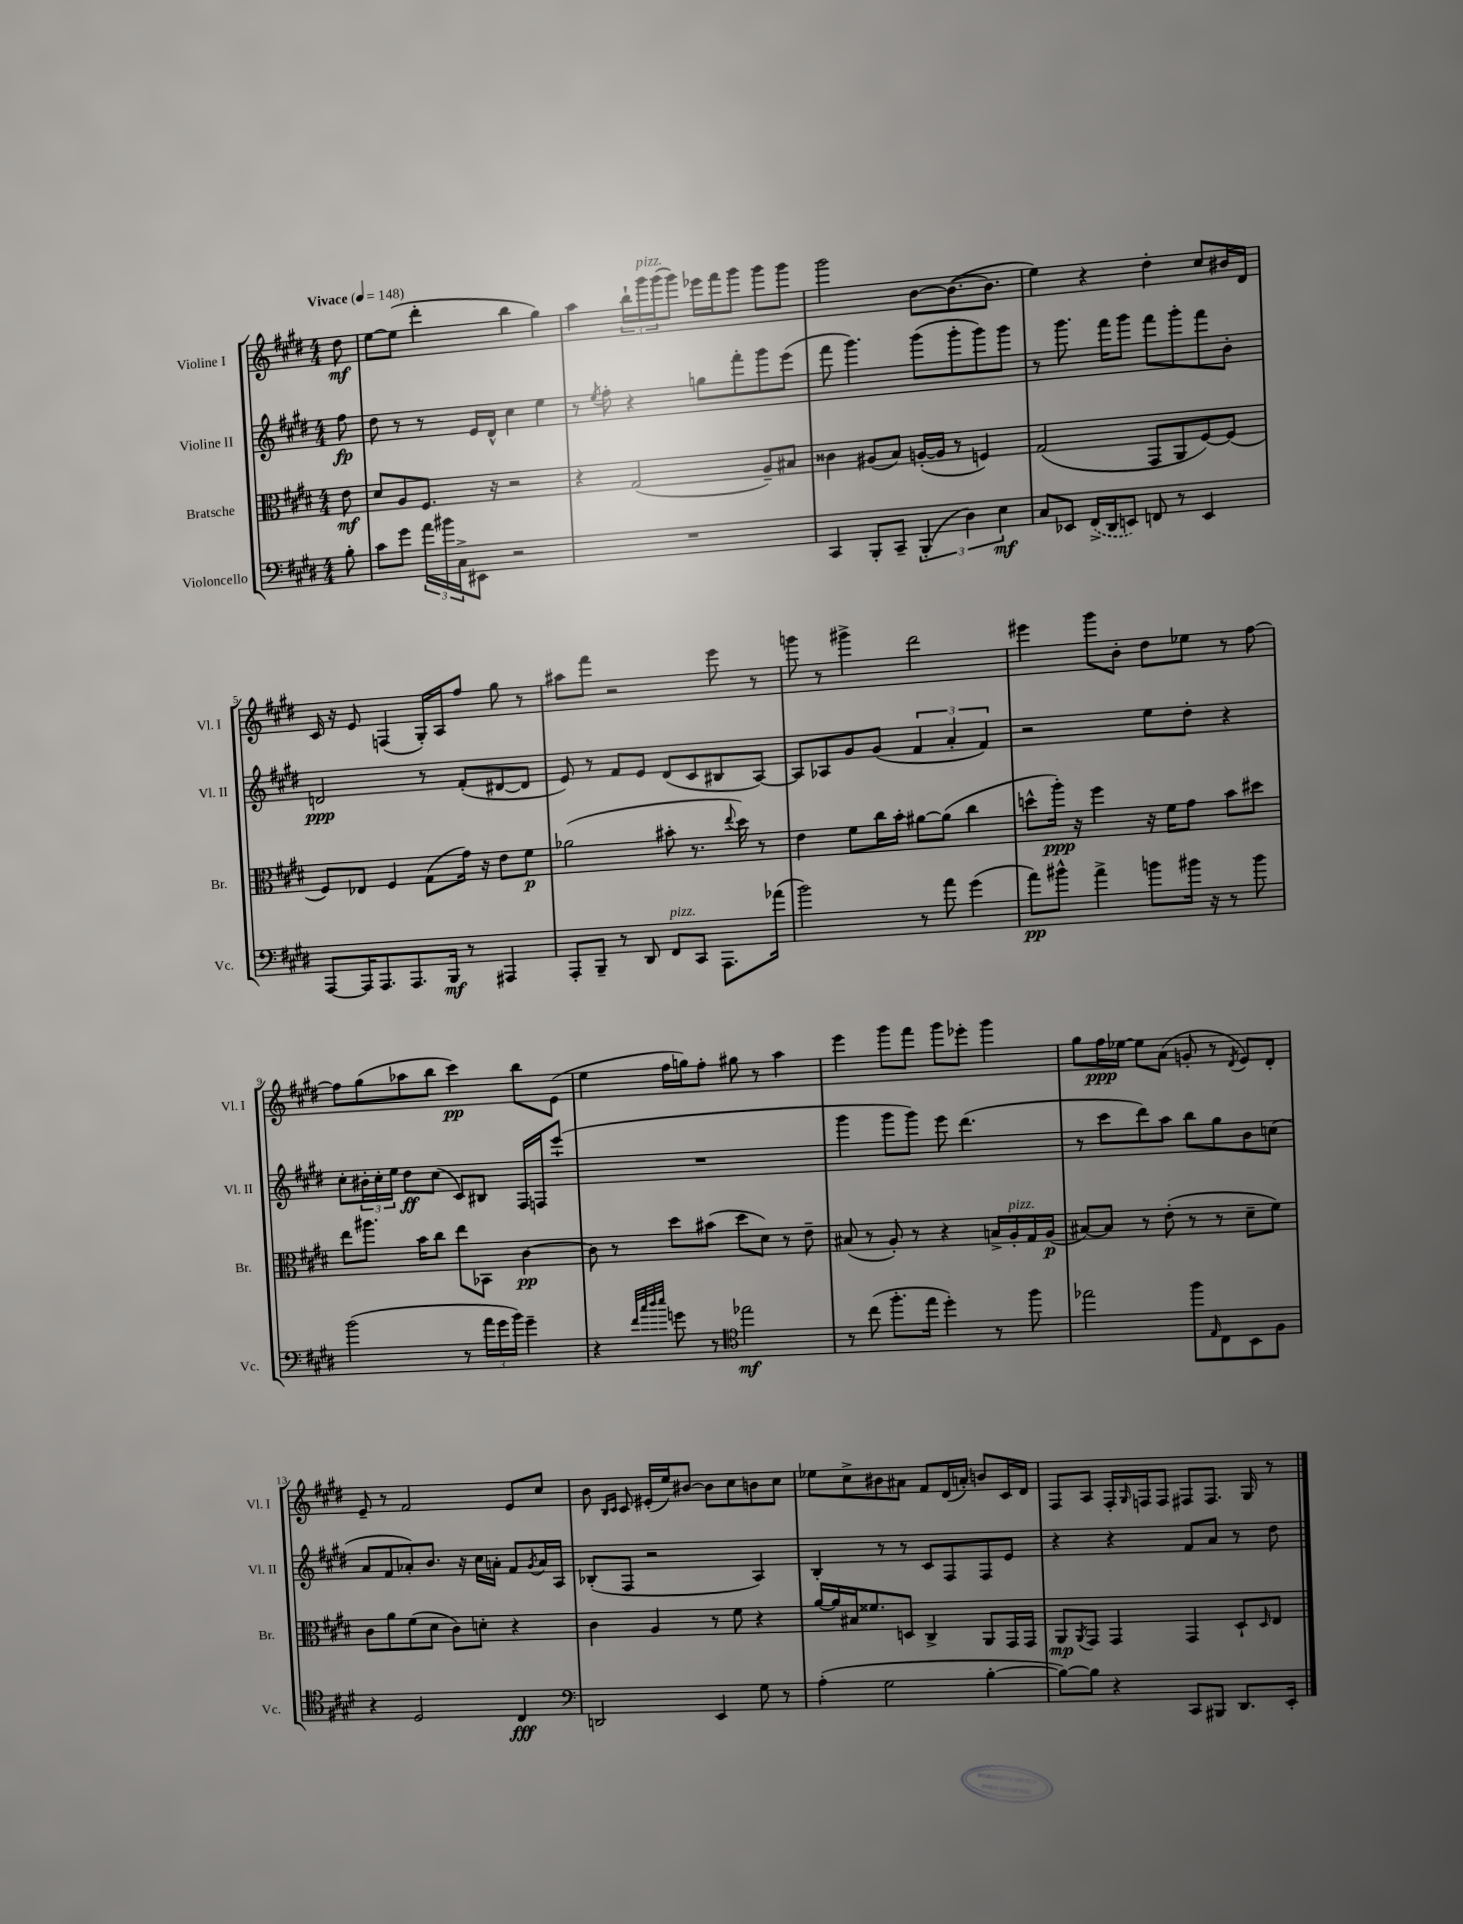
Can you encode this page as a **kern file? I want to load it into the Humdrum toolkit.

**kern	**dynam	**kern	**dynam	**kern	**dynam	**kern	**dynam
*part4	*part4	*part3	*part3	*part2	*part2	*part1	*part1
*staff4	*staff4	*staff3	*staff3	*staff2	*staff2	*staff1	*staff1
*I"Violoncello	*	*I"Bratsche	*	*I"Violine II	*	*I"Violine I	*
*I'Vc.	*	*I'Br.	*	*I'Vl. II	*	*I'Vl. I	*
*clefF4	*	*clefC3	*	*clefG2	*	*clefG2	*
*k[f#c#g#d#]	*	*k[f#c#g#d#]	*	*k[f#c#g#d#]	*	*k[f#c#g#d#]	*
*M4/4	*	*M4/4	*	*M4/4	*	*M4/4	*
*MM148	*	*MM148	*	*MM148	*	*MM148	*
=	=	=	=	=	=	=	=
!	!	!	!	!	!	!LO:TX:a:B:t=Vivace	!
8B'\	.	8e\	mf	8ff#\	fp	8dd#\	mf
=1	=1	=1	=1	=1	=1	=1	=1
8c#\L	.	8d#/L	.	8dd#\	.	[8ee\L	.
8g#\J	.	8A/	.	8r	.	(8ee\J]	.
24a\LL	.	8.F#/J	.	8r	.	4ddd#'\	.
24b#X\	.	.	.	.	.	.	.
24C#^\J	.	.	.	.	.	.	.
8EE#X\J	.	.	.	16e/LL	.	.	.
.	.	16r	.	16d#^^/JJ	.	.	.
2r	.	2r	.	4cc#\	.	4bb\	.
.	.	.	.	4ee\	.	4gg#\)	.
=2	=2	=2	=2	=2	=2	=2	=2
1r	.	4r	.	8r	.	4aa\	.
.	.	.	.	8qee/	.	.	.
.	.	.	.	8ff#'\	.	.	.
.	.	(2G#/	.	4r	.	24bb`\LL	.
!	!	!	!	!	!	!LO:TX:a:i:t=pizz.	!
.	.	.	.	.	.	24ggg#\	.
.	.	.	.	.	.	(24ggg#\J	.
.	.	.	.	.	.	8ggg#\J)	.
.	.	.	.	8ggn\L	.	16eee-X\LL	.
.	.	.	.	.	.	16fff#\J	.
.	.	.	.	8fff#'\	.	8ggg#\J	.
.	.	8A~/L)	.	8ggg#\	.	8ggg#\L	.
.	.	8B#X/J	.	(8eee\J	.	8ggg#\J	.
=3	=3	=3	=3	=3	=3	=3	=3
4CC#/	.	4c##X\	.	8fff#\	.	2ggg#\	.
.	.	.	.	4.ggg#\)	.	.	.
8BBB'/L	.	(8A#X/L	.	.	.	.	.
8CC#~/J	.	8B/J)	.	.	.	.	.
(6BBB'/	.	([16An'/LL	.	(8ggg#\L	.	[8b\L	.
.	.	16A/JJ]	.	.	.	.	.
.	.	8r	.	8ggg#'\	.	(8.b\_	.
6D#\)	.	.	.	.	.	.	.
.	.	4Fn/)	.	8ggg#\)	.	.	.
.	.	.	.	.	.	8.b\J]	.
6E\	mf	.	.	.	.	.	.
.	.	.	.	8ggg#\J	.	.	.
=4	=4	=4	=4	=4	=4	=4	=4
8C#/L	.	(2G#/	.	8r	.	4ee\)	.
8EE-X/J	.	.	.	8.ggg#\	.	.	.
(16FF#^/LL	.	.	.	.	.	4r	.
16DD#/J	.	.	.	16fff#\KL	.	.	.
8EEn/J)	.	.	.	8ggg#\J	.	.	.
8FFn/	.	8GG#/L	.	8fff#\L	.	4dd#'\	.
8r	.	8AA/	.	8ggg#'\	.	.	.
4EE/	.	[8F#/)	.	8fff#\	.	8cc#/L	.
.	.	(8F#/J]	.	8b'\J	.	16b#X/L	.
.	.	.	.	.	.	16d#/JJ	.
!!LO:LB:g=z
=5	=5	=5	=5	=5	=5	=5	=5
[8AAA/L	.	8F#/L)	.	2dn/	ppp	16c#/	.
.	.	.	.	.	.	16r	.
16AAA/K]	.	8E-X/J	.	.	.	8e/	.
8.AAA/	.	.	.	.	.	.	.
.	.	4F#/	.	.	.	(4Fn/	.
8.AAA/	.	.	.	.	.	.	.
.	.	(8G#\L	.	8r	.	16G#'/LL)	.
16BBB/Jk	mf	.	.	.	.	16A/J	.
8r	.	16g#\Jk)	.	(8f#'/L	.	8ff#/J	.
.	.	16r	.	.	.	.	.
4AAA#X/	.	8e\L	.	[8d#X/	.	8gg#\	.
.	.	8f#\J	p	8d#/J]	.	8r	.
=6	=6	=6	=6	=6	=6	=6	=6
8AAA'/L	.	(2a-X\	.	8e/)	.	8aa#X\L	.
8BBB~/J	.	.	.	8r	.	8fff#\J	.
8r	.	.	.	8f#/L	.	2r	.
8DD#/	.	.	.	8e/J	.	.	.
!LO:TX:a:i:t=pizz.	!	!	!	!	!	!	!
8FF#/L	.	8b#X'\	.	(8d#/L	.	.	.
8CC#/J	.	8.r	.	8c#/	.	.	.
8.AAA\L	.	.	.	8B#X/	.	8eee\	.
.	.	8qqee/	.	.	.	.	.
.	.	16dd#\)	.	.	.	.	.
.	.	8r	.	[8A/J)	.	8r	.
(16a-X\Jk	.	.	.	.	.	.	.
=7	=7	=7	=7	=7	=7	=7	=7
2b\)	.	4e\	.	8A/L]	.	8gggn\	.
.	.	.	.	8A-X/	.	8r	.
.	.	8f#\L	.	8g#/	.	4ggg#X^\	.
.	.	16cc#\L	.	(8g#/J	.	.	.
.	.	16b'\JJ	.	.	.	.	.
8r	.	[8a#X\L	.	6f#/	.	2ddd#\	.
8a\	.	(8a#\J]	.	.	.	.	.
.	.	.	.	6a'/	.	.	.
(4g#\	.	4cc#\	.	.	.	.	.
.	.	.	.	6f#/)	.	.	.
=8	=8	=8	=8	=8	=8	=8	=8
8a\L)	pp	8ddn^^\L	.	2r	.	4eee#X\	.
8b#X^^\J	.	16aa'\Jk)	ppp	.	.	.	.
.	.	16r	.	.	.	.	.
4a^\	.	4ff#\	.	.	.	8ggg#\L	.
.	.	.	.	.	.	8b'\J	.
8bn\L	.	16r	.	8ee\L	.	8dd#\L	.
.	.	16f#\KL	.	.	.	.	.
16b#X\Jk	.	8g#\J	.	8dd#'\J	.	8ee-X\J	.
16r	.	.	.	.	.	.	.
8r	.	8b\L	.	4r	.	8r	.
8b#\	.	8dd#X\J	.	.	.	[8ff#\	.
!!LO:LB:g=z
=9	=9	=9	=9	=9	=9	=9	=9
(2b\	.	8ee\L	.	8cc#'\L	.	8ff#\L]	.
.	.	8.aa#X\J	.	24b#X'\L	.	(8gg#\	.
.	.	.	.	24cc#'\	.	.	.
.	.	.	.	24ee\JJ	.	.	.
.	.	.	.	8dd#\L	ff	8aa-X\	.
.	.	16b\KL	.	.	.	.	.
.	.	8cc#\J	.	(8cc#\J	.	8bb\J	.
8r	.	8ee\L	.	8c#/L)	.	4ccc#\)	pp
24a\LL	.	8BB-X\J	.	8B#X/J	.	.	.
24g#\	.	.	.	.	.	.	.
24b\JJ)	.	.	.	.	.	.	.
4g#~\	.	[4c#\	pp	16F#/LL	.	8bb\L	.
.	.	.	.	16Fn/J	.	.	.
.	.	.	.	(8eee`/J	.	(8e\J	.
=10	=10	=10	=10	=10	=10	=10	=10
4r	.	8c#\]	.	1r	.	4ee\	.
.	.	8r	.	.	.	.	.
32qqf#/LLL	.	.	.	.	.	.	.
32qqcc#/	.	.	.	.	.	.	.
32qqdd#/	.	.	.	.	.	.	.
32qqee/JJJ	.	.	.	.	.	.	.
8gn\	.	8dd#\L	.	.	.	16ff#\LL	.
.	.	.	.	.	.	16ggn\J)	.
8r	.	(8b#X\J	.	.	.	8ff#'\J	.
*clefC4	*	*	*	*	*	*	*
2ee-X\	mf	8dd#\L	.	.	.	8gg#X\	.
.	.	8d#\J)	.	.	.	8r	.
.	.	8r	.	.	.	4aa\	.
.	.	8e~\	.	.	.	.	.
=11	=11	=11	=11	=11	=11	=11	=11
8r	.	(8B#X/	.	4ggg#\	.	4eee\	.
(8cc#\	.	8r	.	.	.	.	.
8.ff#'\L	.	8A'/)	.	8ggg#\L	.	8ggg#\L	.
.	.	8r	.	8ggg#\J)	.	8fff#\J	.
16ee\Jk	.	.	.	.	.	.	.
4dd#'\)	.	4r	.	8eee\	.	8ggg#\L	.
.	.	.	.	(4.ddd#\	.	8eee-X'\J	.
8r	.	16Bn^/LL	.	.	.	4ggg#\	.
!	!	!LO:TX:a:i:t=pizz.	!	!	!	!	!
.	.	16A'/	.	.	.	.	.
8ff#\	.	16G#/	.	.	.	.	.
.	.	(16A/JJ	p	.	.	.	.
=12	=12	=12	=12	=12	=12	=12	=12
2ee-X\	.	[8B#X/L)	.	8r	.	8gg#\L	.
.	.	8B#/J]	.	8ccc#\L	.	16ff#\L	ppp
.	.	.	.	.	.	[16ee-X\JJ	.
.	.	8r	.	8ddd#\)	.	8ee-\L]	.
.	.	(8e'\	.	8aa\J	.	(8a\J	.
8ff#\L	.	8r	.	8bb\L	.	8gn'/	.
16qqE/	.	.	.	.	.	.	.
8C#\	.	8r	.	8gg#\	.	8r	.
.	.	.	.	.	.	8qd#/	.
8BB\	.	8d#~\L	.	8b\	.	8e/L)	.
8F#\J	.	8f#\J)	.	(8ccn\J	.	8d#'/J	.
!!LO:LB:g=z
=13	=13	=13	=13	=13	=13	=13	=13
4r	.	8c#\L	.	8a/L	.	8e~/	.
.	.	8a\	.	8f#/	.	8r	.
2D#/	.	(8f#\	.	8a-X'/)	.	2f#/	.
.	.	8d#\J	.	8.b/J	.	.	.
.	.	8c#\L)	.	.	.	.	.
.	.	.	.	16r	.	.	.
.	.	8dn'\J	.	16cc#\LL	.	.	.
.	.	.	.	16an'\JJ	.	.	.
4C#/	fff	4r	.	8f#/L	.	8e/L	.
.	.	.	.	8qg#/	.	.	.
.	.	.	.	16a/L	.	8cc#/J	.
.	.	.	.	16A/JJ	.	.	.
=14	=14	=14	=14	=14	=14	=14	=14
*clefF4	*	*	*	*	*	*	*
2DDn/	.	4c#\	.	(8B-X'/L	.	8b\	.
.	.	.	.	.	.	16qqB/LL	.
.	.	.	.	.	.	16qqc#/JJ	.
.	.	.	.	8F#/J	.	8c#/	.
.	.	4A/	.	2r	.	(16e#X'/LL	.
.	.	.	.	.	.	16ee/J)	.
.	.	.	.	.	.	[8b#X/J	.
4EE/	.	8r	.	.	.	8b#\L]	.
.	.	8f#\	.	.	.	8cc#\	.
8G#\	.	4r	.	4A/)	.	8bn\	.
8r	.	.	.	.	.	8cc#\J	.
=15	=15	=15	=15	=15	=15	=15	=15
(4A'\	.	[16a/LL	.	4B'/	.	8ee-X\L	.
.	.	16a/]	.	.	.	.	.
.	.	16B#X/J	.	.	.	8cc#^\	.
.	.	8.f##X/	.	.	.	.	.
2G#\	.	.	.	8r	.	8b#X\	.
.	.	8Dn/J	.	8r	.	8a#X\J	.
.	.	4C#^/	.	8c#/L	.	8f#/L	.
.	.	.	.	8F#/	.	(16d#/L	.
.	.	.	.	.	.	16an'/JJ)	.
[4B'\	.	8AA/L	.	8F#/	.	8bn/L	.
.	.	16GG#/L	.	8e/J	.	16c#/L	.
.	.	16GG#/JJ	.	.	.	16d#/JJ	.
=16	=16	=16	=16	=16	=16	=16	=16
8B\L_)	.	8AA/L	mp	4r	.	8F#/L	.
.	.	8qAA/	.	.	.	.	.
8B\J]	.	8GG#/J	.	.	.	8A/J	.
4r	.	4GG#/	.	4r	.	16F#'/LL	.
.	.	.	.	.	.	16qqG#/	.
.	.	.	.	.	.	16Fn/J	.
.	.	.	.	.	.	8F/J	.
8CC#/L	.	4GG#/	.	8f#/L	.	8F#X/L	.
8BBB#X/J	.	.	.	8a/J	.	8.F#/J	.
8.DD#/L	.	8D#`/L	.	8r	.	.	.
.	.	.	.	.	.	16G#/	.
.	.	16qqD#/	.	.	.	.	.
.	.	8E/J	.	8dd#\	.	8r	.
16EE'/Jk	.	.	.	.	.	.	.
==	==	==	==	==	==	==	==
*-	*-	*-	*-	*-	*-	*-	*-
